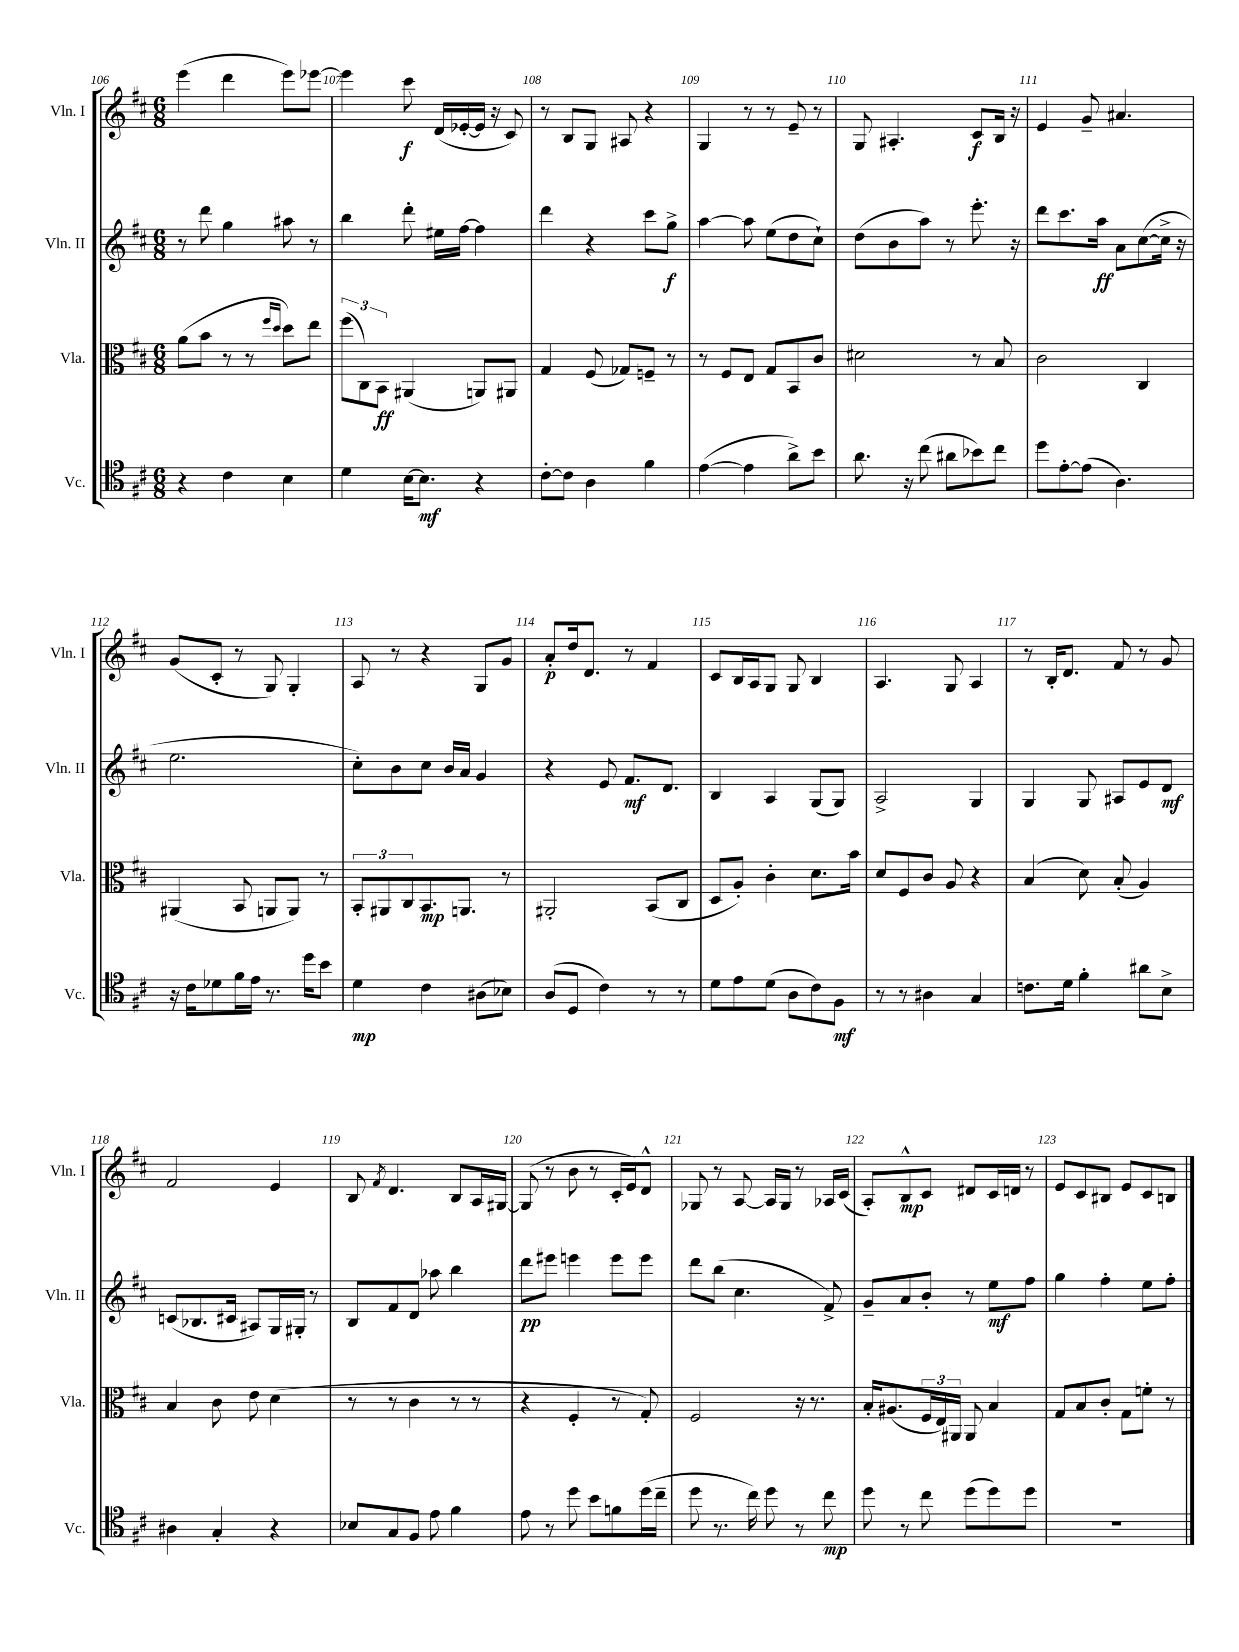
<<
\new StaffGroup <<
\new Staff = "s0" \with { instrumentName = "Vln. I" shortInstrumentName = "Vln. I" } {
    \clef treble \key d \major \numericTimeSignature \time 6/8
    e'''4( d'''4 e'''8) ees'''8~ |
    ees'''4 cis'''8\f d'16( ees'16~-. ees'16 r16 cis'8) |
    r8 b8 g8 ais8 r4 |
    g4 r8 r8 e'8-- r8 |
    g8 ais4.-. cis'8\f b16 r16 |
    e'4 g'8-- ais'4. |
    g'8( cis'8-. r8 g8) g4-. |
    a8 r8 r4 g8 g'8 |
    a'8-.\p d''16 d'8. r8 fis'4 |
    cis'8 b16 a16 g8 g8 b4 |
    a4. g8 a4 |
    r8 b16-. d'8. fis'8 r8 g'8 |
    fis'2 e'4 |
    b8 \acciaccatura { fis'8 } d'4. b8 a16 gis16~ |
    gis8( r8 b'8 r8 cis'16-. e'16) d'8-^ |
    ges8 r8 a8~ a16 ges16 r8 aes16 cis'16( |
    a8-.) b8-^\mp cis'8 dis'8 cis'16 d'16 r8 |
    e'8 cis'8 bis8 e'8 cis'8 b8 \bar "|." |
}
\new Staff = "s1" \with { instrumentName = "Vln. II" shortInstrumentName = "Vln. II" } {
    \clef treble \key d \major \numericTimeSignature \time 6/8
    r8 d'''8 g''4 ais''8 r8 |
    b''4 d'''8-. eis''16 fis''16~ fis''4 |
    d'''4 r4 cis'''8 g''8->\f |
    a''4~ a''8 e''8( d''8 cis''8-!) |
    d''8( b'8 a''8) r8 e'''8.-. r16 |
    d'''8 cis'''8. a''16\ff a'8 cis''8~( cis''16-> r16 |
    e''2. |
    cis''8-.) b'8 cis''8 b'16 a'16 g'4 |
    r4 e'8 fis'8.\mf d'8. |
    b4 a4 g8( g8) |
    a2-> g4 |
    g4 g8 ais8 e'8 d'8\mf |
    c'8( bes8. cis'16 ais8) g16 gis16-. r8 |
    b8 fis'8 d'8 aes''8 b''4 |
    d'''8\pp eis'''8 e'''4 e'''8 e'''8 |
    d'''8 b''8( cis''4. fis'8->) |
    g'8-- a'8 b'8-. r8 e''8\mf fis''8 |
    g''4 fis''4-. e''8 fis''8-. \bar "|." |
}
\new Staff = "s2" \with { instrumentName = "Vla." shortInstrumentName = "Vla." } {
    \clef alto \key d \major \numericTimeSignature \time 6/8
    a'8( b'8 r8 r8 \grace { fis''16 d''16 } d''8) e''8 |
    \tuplet 3/2 { fis''8( cis8) b,8\ff } ais,4( a,8) ais,8 |
    g4 fis8( ges8) f8-- r8 |
    r8 fis8 e8 g8 b,8 cis'8 |
    dis'2 r8 b8 |
    cis'2 cis4 |
    ais,4( b,8 a,8 a,8) r8 |
    \tuplet 3/2 { b,8-. ais,8 cis8 } b,8.\mp a,8. r8 |
    ais,2-. b,8( cis8 |
    d8 a8-.) cis'4-. d'8. b'16 |
    d'8 fis8 cis'8 a8 r4 |
    b4( d'8) b8-.( a4) |
    b4 cis'8 e'8 d'4( |
    r8 r8 cis'4 r8 r8 |
    r4 fis4-. r8 g8-.) |
    fis2 r16 r8. |
    b16-. ais8.( \tuplet 3/2 { fis16 e16) ais,16 } ais,8 b4 |
    g8 b8 cis'8-. g8 f'8-. r8 \bar "|." |
}
\new Staff = "s3" \with { instrumentName = "Vc." shortInstrumentName = "Vc." } {
    \clef tenor \key d \major \numericTimeSignature \time 6/8
    r4 cis'4 b4 |
    d'4 b16~ b8.\mf r4 |
    cis'8~-. cis'8 a4 fis'4 |
    e'4~( e'4 a'8->) b'8 |
    a'8. r16 cis''8( ais'8 bes'8) cis''8 |
    d''8 e'8~-. e'8( a4.) |
    r16 cis'16 des'8 fis'16 e'16 r8. d''16 b'8 |
    d'4\mp cis'4 ais8( bes8) |
    a8( d8 cis'4) r8 r8 |
    d'8 e'8 d'8( a8 cis'8) fis8\mf |
    r8 r8 ais4 g4 |
    c'8. d'16 fis'4-. ais'8 b8-> |
    ais4 g4-. r4 |
    bes8 g8 fis8 e'8 fis'4 |
    e'8 r8 d''8 b'8 f'8 d''16( cis''16-- |
    d''8 r8. cis''16) d''8 r8 cis''8\mp |
    d''8 r8 cis''8 d''8( d''8) d''8 |
    R2. \bar "|." |
}
>>
>>
\layout { \context { \Score currentBarNumber = #106 \override BarNumber.break-visibility = ##(#f #t #t) barNumberVisibility = #all-bar-numbers-visible } }
